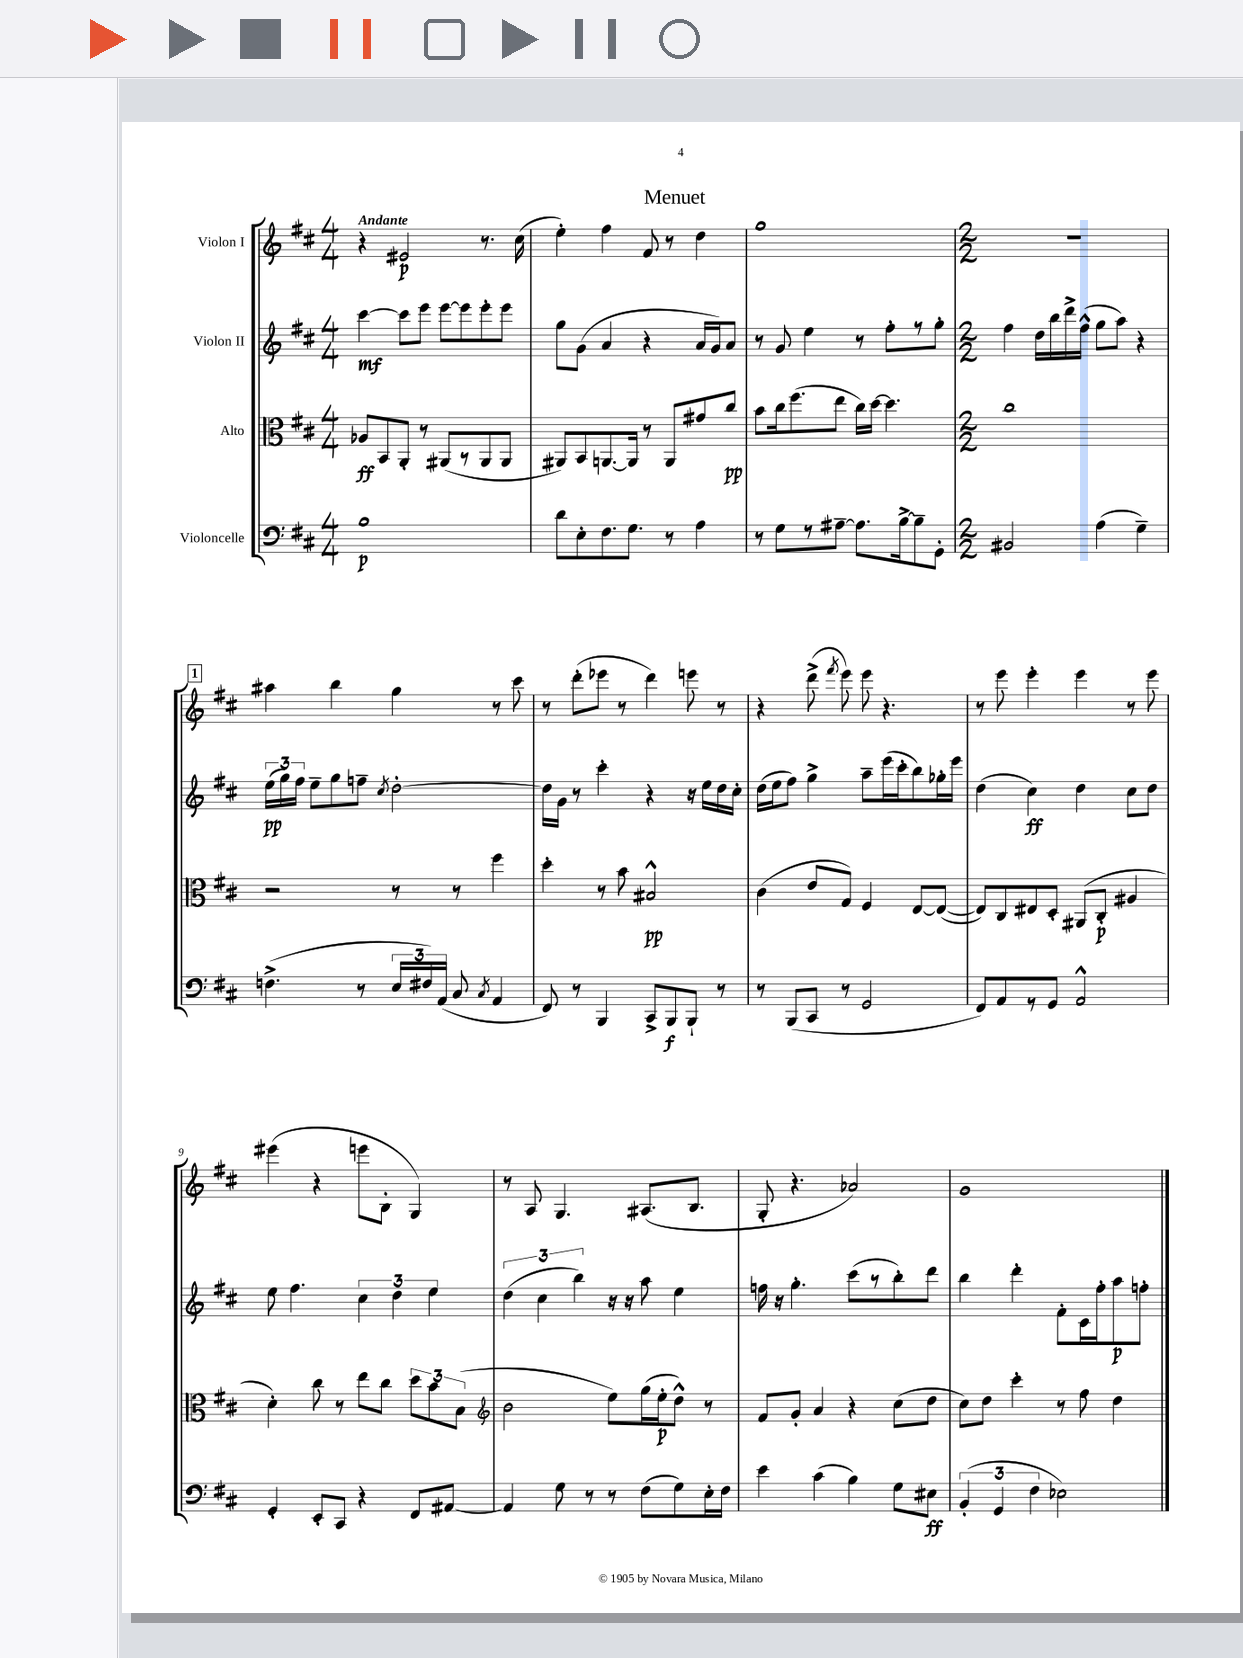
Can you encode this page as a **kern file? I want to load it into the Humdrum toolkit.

**kern	**dynam	**kern	**dynam	**kern	**dynam	**kern	**dynam
*part4	*part4	*part3	*part3	*part2	*part2	*part1	*part1
*staff4	*staff4	*staff3	*staff3	*staff2	*staff2	*staff1	*staff1
*I"Violoncelle	*	*I"Alto	*	*I"Violon II	*	*I"Violon I	*
*clefF4	*	*clefC3	*	*clefG2	*	*clefG2	*
*k[f#c#]	*	*k[f#c#]	*	*k[f#c#]	*	*k[f#c#]	*
*M4/4	*	*M4/4	*	*M4/4	*	*M4/4	*
=1	=1	=1	=1	=1	=1	=1	=1
!	!	!	!	!	!	!LO:TX:a:B:t=Andante	!
1B	p	8A-X/L	ff	[4ccc#\	mf	4r	.
.	.	8BB/	.	.	.	.	.
.	.	8AA'/J	.	8ccc#\L]	.	2e#X/	p
.	.	8r	.	8eee\J	.	.	.
.	.	(8AA#X/L	.	[8eee\L	.	.	.
.	.	8r	.	8eee\]	.	.	.
.	.	8AA#/	.	8eee'\	.	8.r	.
.	.	8AA#/J	.	8eee\J	.	.	.
.	.	.	.	.	.	(16cc#\	.
=2	=2	=2	=2	=2	=2	=2	=2
8d\L	.	8AA#X/L)	.	8gg\L	.	4ee'\)	.
8E'\	.	8BB/	.	(8g\J	.	.	.
8.F#\	.	[8.AAn/	.	4a/	.	4ff#\	.
8.G\J	.	16AA/Jk]	.	.	.	.	.
.	.	8r	.	4r	.	8f#/	.
8r	.	8AA/L	.	.	.	8r	.
4A\	.	8g#X/	.	16a/LL	.	4dd\	.
.	.	.	.	16g/J)	.	.	.
.	.	8cc#/J	pp	8a/J	.	.	.
=3	=3	=3	=3	=3	=3	=3	=3
8r	.	8b\L	.	8r	.	1gg	.
8G\L	.	16cc#\k	.	8g/	.	.	.
.	.	(8.ff#\	.	.	.	.	.
8r	.	.	.	4ee\	.	.	.
[8A#X~\J	.	8ee\J	.	.	.	.	.
8.A#\L]	.	16cc#\LL)	.	8r	.	.	.
.	.	[16dd\JJ	.	.	.	.	.
.	.	4.dd\]	.	8ff#'\L	.	.	.
[16B^\k	.	.	.	.	.	.	.
8B~\]	.	.	.	8r	.	.	.
8GG'\J	.	.	.	8gg'\J	.	.	.
=4	=4	=4	=4	=4	=4	=4	=4
*M2/2	*	*M2/2	*	*M2/2	*	*M2/2	*
2BB#X/	.	1cc#	.	4ff#\	.	1r	.
.	.	.	.	16dd\LL	.	.	.
.	.	.	.	16bb\	.	.	.
.	.	.	.	16ddd^\	.	.	.
.	.	.	.	(16ff#^^\JJ	.	.	.
(4A\	.	.	.	8gg\L	.	.	.
.	.	.	.	8aa\J)	.	.	.
4G~\)	.	.	.	4r	.	.	.
!!LO:LB:g=z
!!LO:REH:place=s1:t=1
=5	=5	=5	=5	=5	=5	=5	=5
(4.Fn^\	.	2r	.	(24ee\LL	pp	4aa#X\	.
.	.	.	.	24gg\)	.	.	.
.	.	.	.	24ff#\JJ	.	.	.
.	.	.	.	8ee~\L	.	.	.
.	.	.	.	8gg\	.	4bb\	.
8r	.	.	.	8ffn~\J	.	.	.
.	.	.	.	8qcc#/	.	.	.
24E/LL	.	8r	.	[2dd'\	.	4gg\	.
24F#X/)	.	.	.	.	.	.	.
(24AA/JJ	.	.	.	.	.	.	.
8C#/	.	8r	.	.	.	.	.
8qC#/	.	.	.	.	.	.	.
4AA/	.	4ff#\	.	.	.	8r	.
.	.	.	.	.	.	8ccc#\	.
=6	=6	=6	=6	=6	=6	=6	=6
8FF#/)	.	4dd'\	.	16dd\LL]	.	8r	.
.	.	.	.	16g\JJ	.	.	.
8r	.	.	.	8r	.	(8ddd'\L	.
4BBB/	.	8r	.	4ccc#'\	.	8eee-X\J	.
.	.	8b\	.	.	.	8r	.
8CC#^/L	.	2B#X^^/	pp	4r	.	4ddd\)	.
8BBB/	f	.	.	.	.	.	.
8BBB`/J	.	.	.	16r	.	8eeen\	.
.	.	.	.	16ee\LL	.	.	.
8r	.	.	.	16dd\	.	8r	.
.	.	.	.	16cc#'\JJ	.	.	.
=7	=7	=7	=7	=7	=7	=7	=7
8r	.	(4c#\	.	(16dd\LL	.	4r	.
.	.	.	.	16ee\J	.	.	.
(8BBB/L	.	.	.	8ff#\J)	.	.	.
8CC#/J	.	8e/L	.	4gg^\	.	(8ddd^\	.
.	.	.	.	.	.	8qfff#/	.
8r	.	8G/J)	.	.	.	8eee\)	.
2GG/	.	4F#/	.	8aa~\L	.	8eee\	.
.	.	.	.	(16eee\L	.	4.r	.
.	.	.	.	16ccc#'\J	.	.	.
.	.	[8E/L	.	8bb\)	.	.	.
.	.	(8E/J_	.	16gg-X'\L	.	.	.
.	.	.	.	16eee\JJ	.	.	.
=8	=8	=8	=8	=8	=8	=8	=8
8FF#/L)	.	8E/L])	.	(4dd\	.	8r	.
8AA/	.	8C#/	.	.	.	8eee\	.
8r	.	8E#X/	.	4cc#\)	ff	4eee'\	.
8GG/J	.	8D'/J	.	.	.	.	.
2AA^^/	.	(8AA#X/L	.	4dd\	.	4eee\	.
.	.	8C#'/J	p	.	.	.	.
.	.	4A#X/	.	8cc#\L	.	8r	.
.	.	.	.	8dd\J	.	8eee\	.
!!LO:LB:g=z
=9	=9	=9	=9	=9	=9	=9	=9
4GG'/	.	4d'\)	.	8ee\	.	(4eee#X\	.
.	.	.	.	4.ff#\	.	.	.
8EE'/L	.	8cc#\	.	.	.	4r	.
8CC#/J	.	8r	.	.	.	.	.
4r	.	8ee\L	.	6cc#\	.	8eeen\L	.
.	.	8cc#\J	.	.	.	8B'\J	.
.	.	.	.	6dd\	.	.	.
8FF#/L	.	12dd\L	.	.	.	4G/)	.
.	.	12b\	.	6ee\	.	.	.
[8AA#X/J	.	.	.	.	.	.	.
.	.	(12B\J	.	.	.	.	.
=10	=10	=10	=10	=10	=10	=10	=10
*	*	*clefG2	*	*	*	*	*
4AA#/]	.	2b\	.	(6dd\	.	8r	.
.	.	.	.	.	.	8A/	.
.	.	.	.	6cc#\	.	.	.
8G\	.	.	.	.	.	4.G/	.
.	.	.	.	6bb\)	.	.	.
8r	.	.	.	.	.	.	.
8r	.	8ee\L)	.	16r	.	.	.
.	.	.	.	16r	.	.	.
(8F#\L	.	(16gg\L	.	8aa\	.	(8.A#X/L	.
.	.	16ee'\J	p	.	.	.	.
8G\)	.	8dd^^\J)	.	4ee\	.	.	.
.	.	.	.	.	.	8.B/J	.
16E'\L	.	8r	.	.	.	.	.
16F#\JJ	.	.	.	.	.	.	.
=11	=11	=11	=11	=11	=11	=11	=11
4e\	.	8f#/L	.	16ffn\	.	8G'/	.
.	.	.	.	16r	.	.	.
.	.	8g'/J	.	4.gg'\	.	4.r	.
(4c#\	.	4a/	.	.	.	.	.
4B\)	.	4r	.	(8ccc#\L	.	2a-X/)	.
.	.	.	.	8r	.	.	.
8G\L	.	(8cc#\L	.	8bb'\)	.	.	.
8E#X\J	ff	8dd\J	.	8ddd\J	.	.	.
=12	=12	=12	=12	=12	=12	=12	=12
(6BB'/	.	8cc#\L)	.	4bb\	.	1g	.
.	.	8dd\J	.	.	.	.	.
6GG/	.	.	.	.	.	.	.
.	.	4ccc#'\	.	4ddd'\	.	.	.
6F#\	.	.	.	.	.	.	.
2E-X\)	.	8r	.	8f#'\L	.	.	.
.	.	8ff#\	.	16c#\L	.	.	.
.	.	.	.	16ff#'\J	.	.	.
.	.	4dd\	.	8aa\	p	.	.
.	.	.	.	8ffn'\J	.	.	.
==	==	==	==	==	==	==	==
*-	*-	*-	*-	*-	*-	*-	*-
